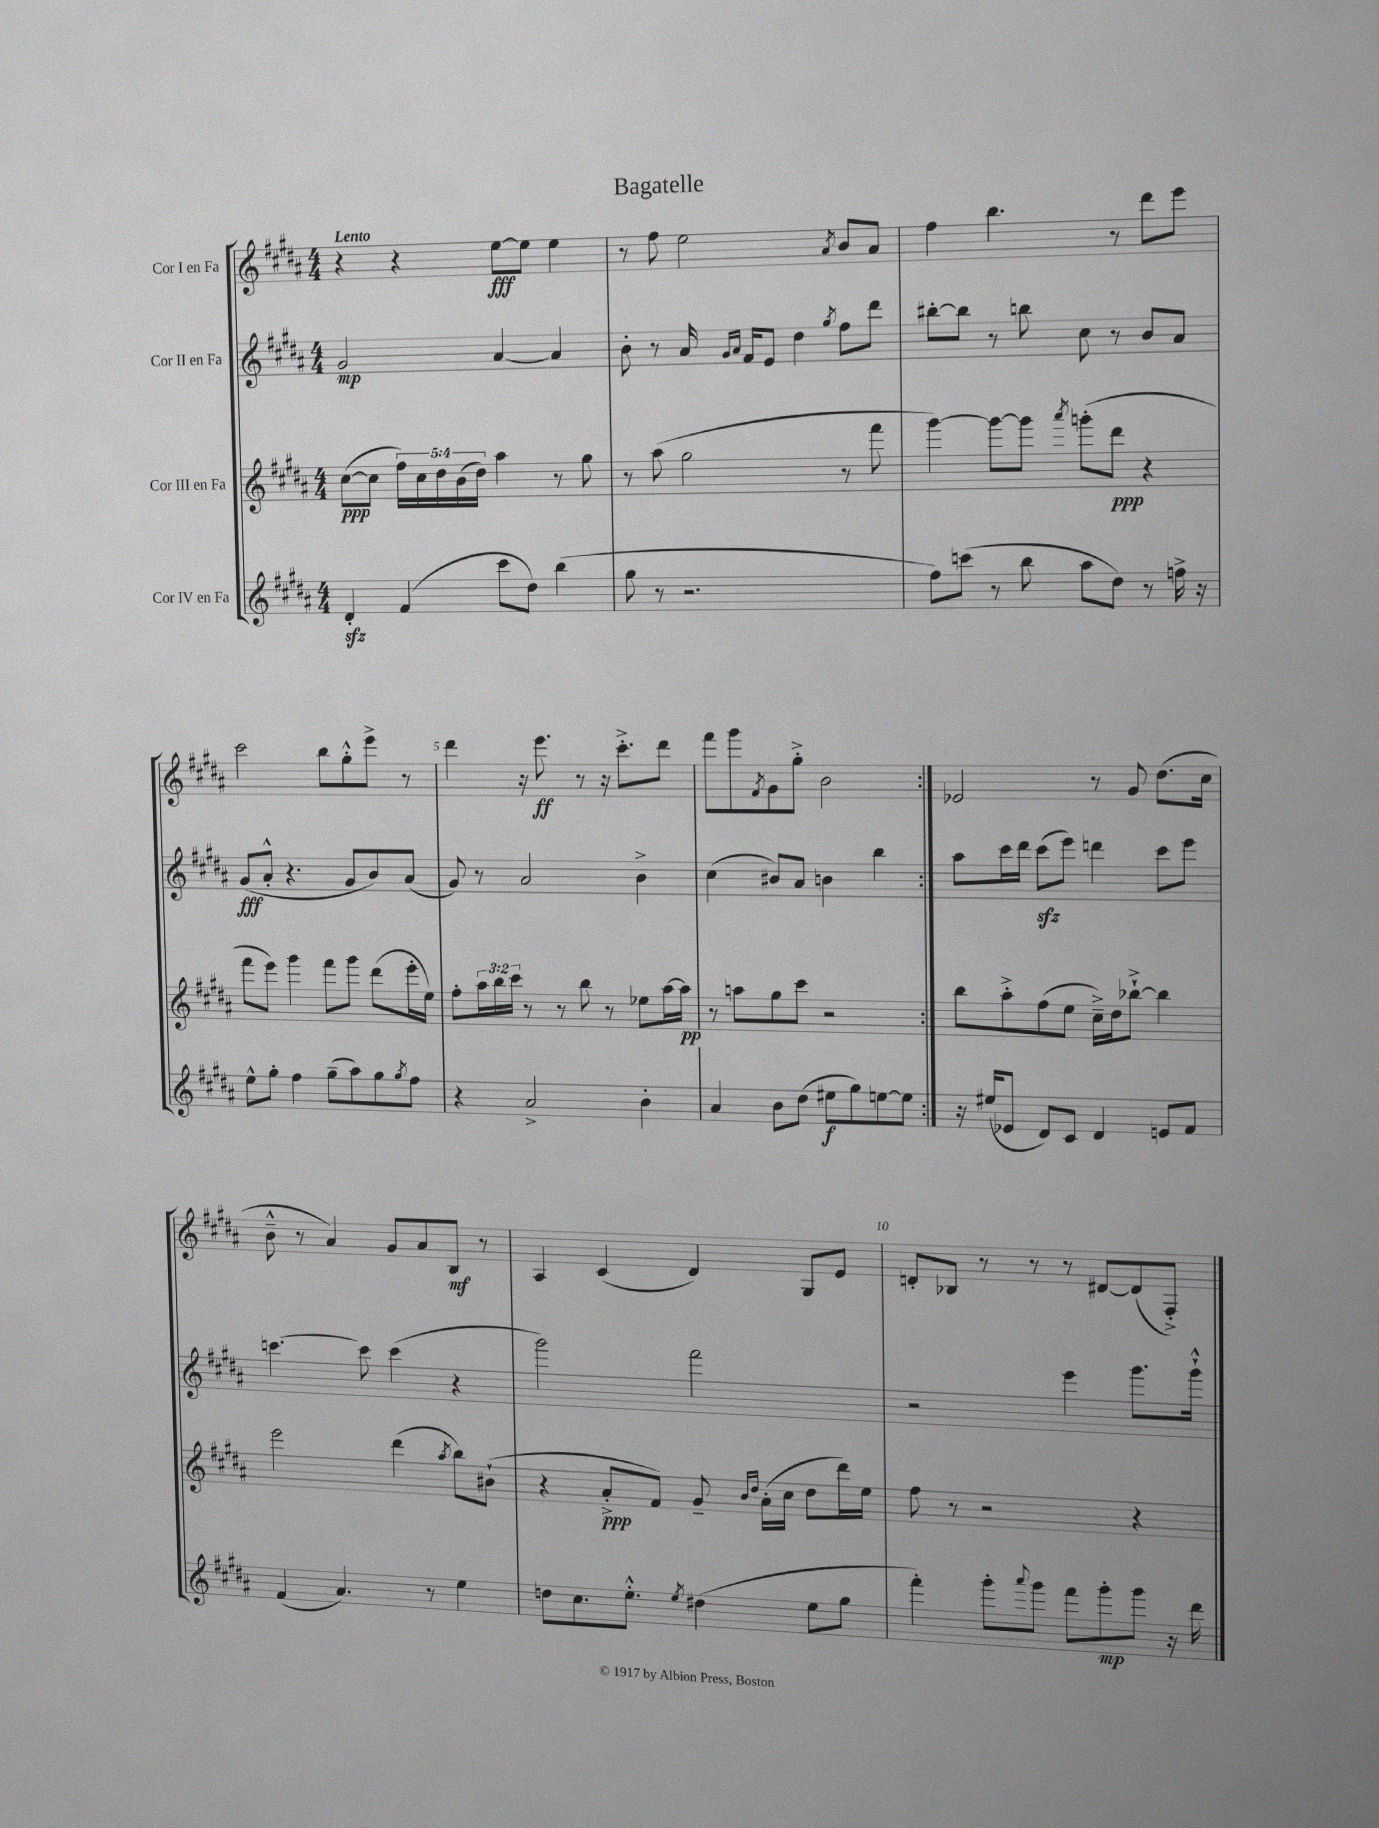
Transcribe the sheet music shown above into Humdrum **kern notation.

**kern	**kern	**kern	**kern
*staff4	*staff3	*staff2	*staff1
*clefG2	*clefG2	*clefG2	*clefG2
*k[f#c#g#d#a#]	*k[f#c#g#d#a#]	*k[f#c#g#d#a#]	*k[f#c#g#d#a#]
*M4/4	*M4/4	*M4/4	*M4/4
4d#'	([8cc#	2g#	4r
.	8cc#]	.	.
(4f#	20ff#)	.	4r
.	20cc#	.	.
.	20dd#	.	.
.	(20b	.	.
.	20dd#)	.	.
8ccc#	4aa#	[4a#	[8ee
8dd#)	.	.	8ee]
(4bb	8r	4a#]	4ee
.	8gg#	.	.
=	=	=	=
8gg#	8r	8b'	8r
8r	(8aa#	8r	8ff#
2.r	2gg#	16a#	2ee
.	.	16qqg#	.
.	.	16qqa#	.
.	.	16f#	.
.	.	8e	.
.	.	4dd#	.
.	.	8qgg#	8qa#
.	8r	8ff#	8b
.	8fff#	8ddd#	8a#
=	=	=	=
8ff#)	[4ggg#)	[8bb#'	4ff#
(8ccc	.	8bb#]	.
8r	8ggg#_	8r	4.bb
8bb	8ggg#]	8bb	.
.	8qaaa#	.	.
8aa#	(8ggg'	8cc#	.
8dd#)	8ddd#	8r	8r
8r	4r	8b	8ddd#
16ff^	.	8a#	8eee
16r	.	.	.
=	=	=	=
8ee^^	8fff#	(8g#	2ccc#
8gg#'	8eee)	8a#'^^	.
4ff#	4ggg#	4.r	.
(8gg#~	8fff#	.	8bb
8aa#)	8ggg#	8g#	8gg#'^^
8gg#	(8ddd#	8b)	8eee^
8qgg#	.	.	.
8ff#	16eee'	(8a#	8r
.	16ee)	.	.
=	=	=	=
4r	8ff#'	8g#)	4ddd#
.	24aa#	8r	.
.	24bb	.	.
.	24ccc#	.	.
2a#^	8r	2a#	16r
.	.	.	8.eee
.	8r	.	.
.	8bb	.	8r
.	8r	.	16r
.	.	.	8.ccc#'^
4b'	8ee-	4b^	.
.	[16aa#	.	8ddd#
.	16aa#]	.	.
=	=	=	=
4a#	8r	(4cc#	8fff#
.	8aa	.	8ggg#
.	.	.	8qf#
8b	8gg#	8b#)	8g#
(8dd#	8ccc#	8a#	8gg#'^
8ee#	2r	4b	2b
8gg#)	.	.	.
[8ee	.	4bb	.
8ee]	.	.	.
=:|!	=:|!	=:|!	=:|!
16r	8bb	8aa#	2e-
(16ee#	.	.	.
8e-	8aa#'^	16ccc#	.
.	.	16ddd#	.
8d#)	(8ff#	(8ccc#	.
8c#	8ee	8eee)	.
4d#	16cc#~^)	4ddd	8r
.	16dd#	.	.
.	[8bb-`^	.	8g#
8e	4bb-]	8ccc#	(8.dd#
8f#	.	8eee	.
.	.	.	16cc#
=	=	=	=
(4f#	2eee	[4.ccc	8b~^^
.	.	.	8r
4.a#)	.	.	4a#)
.	.	8ccc]	.
.	(4ddd#	(4ccc	8g#
8r	.	.	8a#
.	8qaa#	.	.
4ee	8bb)	4r	8B
.	(8b#`	.	8r
=	=	=	=
8dd	4r	2ggg#)	4A#
8.cc#	.	.	.
.	8a#'^	.	(4c#
8.ee'^^	.	.	.
.	8f#)	.	.
8qee	.	.	.
(4dd#	8g#~	2fff#	4d#)
.	16qqb	.	.
.	16qqdd#	.	.
.	(16a#'	.	.
.	16cc#	.	.
8ee	8dd#	.	8G#
8gg#	16ddd#)	.	8e
.	16ee	.	.
=	=	=	=
4fff#')	8ff#	2r	8d'
.	8r	.	8B-
8ggg#'	2r	.	8r
8qqaaa#	.	.	.
8ggg#	.	.	8r
8fff#	.	4eee	8r
8ggg#'	.	.	[8d#
8ggg#	4r	8.ggg#	(8d#]
16r	.	.	8F#'^)
16ddd#	.	16ggg#`^^	.
==	==	==	==
*-	*-	*-	*-
